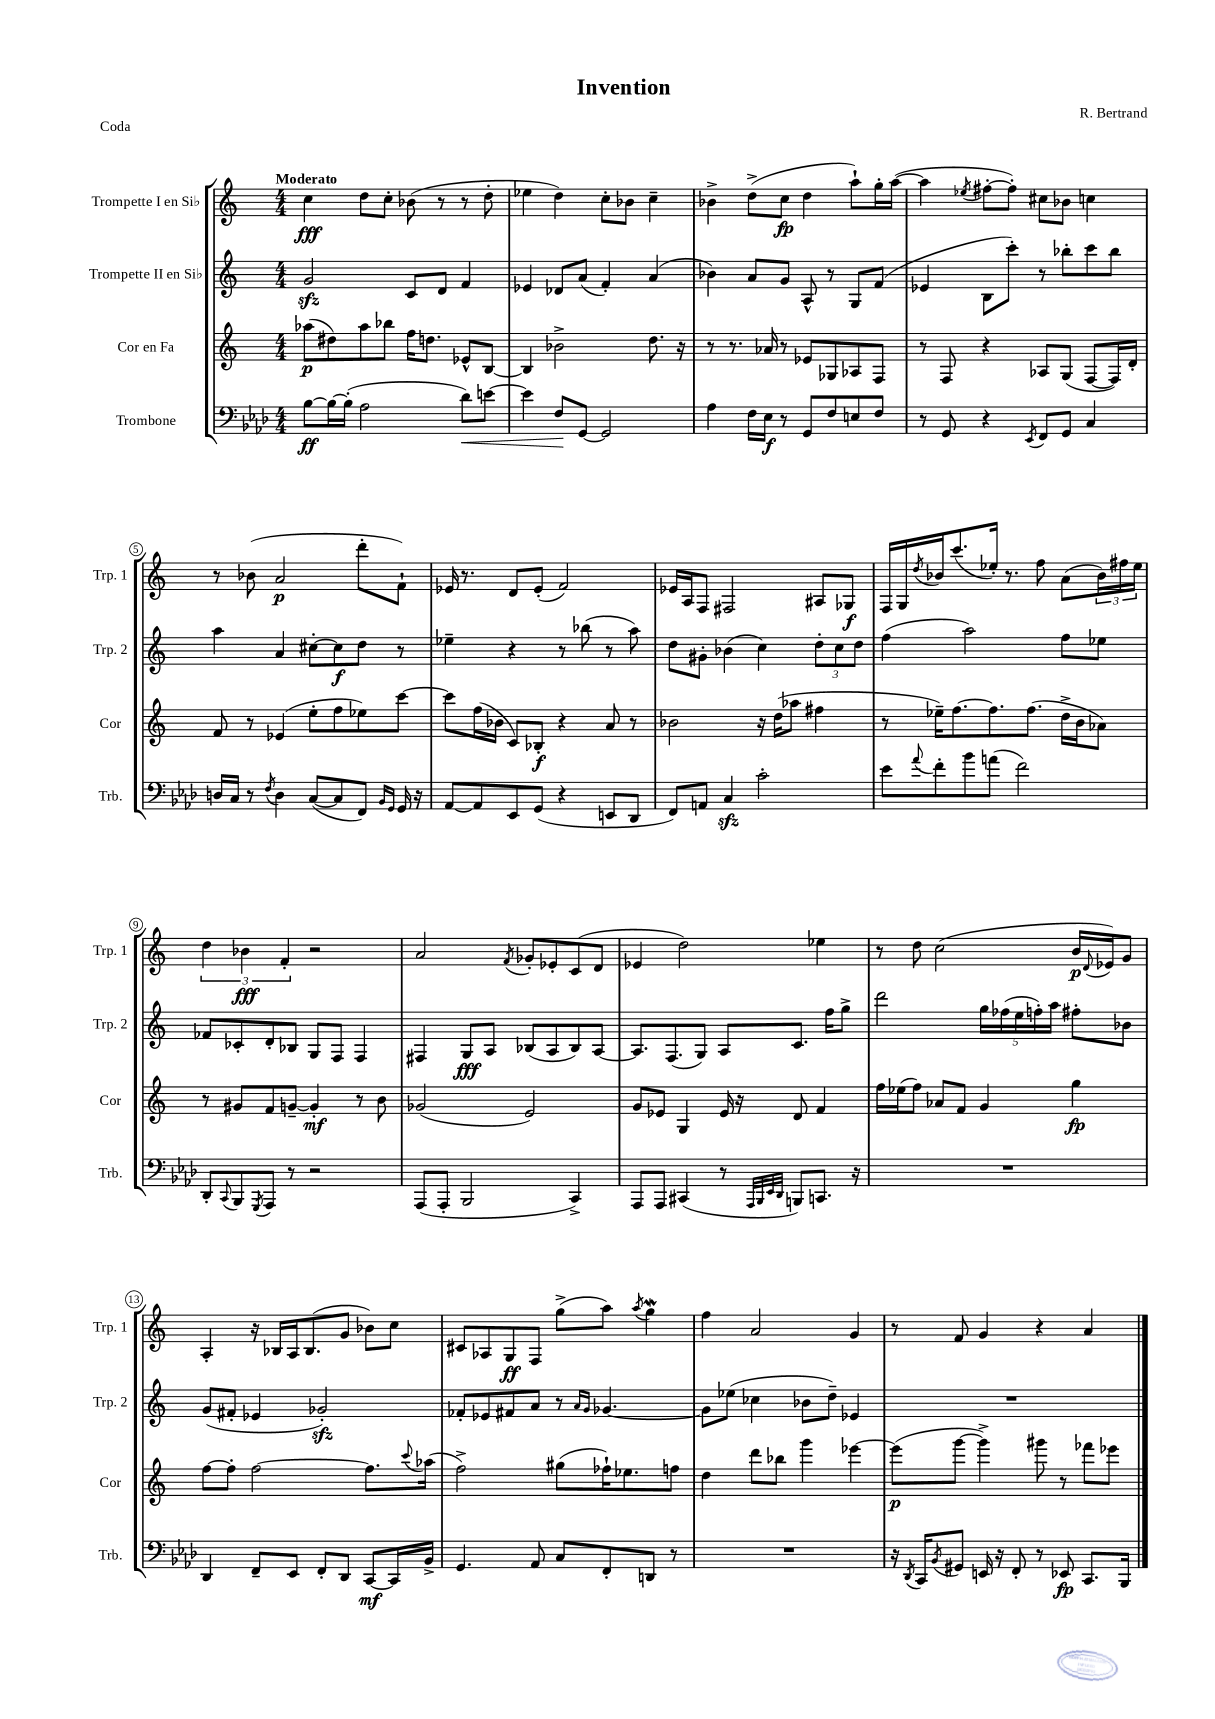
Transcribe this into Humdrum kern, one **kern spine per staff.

**kern	**kern	**kern	**kern
*staff4	*staff3	*staff2	*staff1
*clefF4	*clefG2	*clefG2	*clefG2
*k[b-e-a-d-]	*k[]	*k[]	*k[]
*M4/4	*M4/4	*M4/4	*M4/4
[8B-	(8aa-	2g	4cc
16B-_	8dd#)	.	.
(16B-']	.	.	.
2A-	8aa-	.	8dd
.	8bb-	.	8cc'
.	16ff	8c	(8b-
.	8.dd	.	.
.	.	8d	8r
8d-)	8e-^^	4f	8r
[8e	[8B	.	8dd'
=	=	=	=
4e]	4B]	4e-	4ee-
8F	2b-^	8d-	4dd)
[8GG	.	(8a	.
2GG]	.	4f')	8cc'
.	.	.	8b-
.	8.dd	(4a	4cc~
.	16r	.	.
=	=	=	=
4A-	8r	4b-)	4b-^
.	8.r	.	.
16F	.	8a	(8dd^
16E-	16a-	.	.
8r	8r	8g	8cc
8GG	8e-	8A^^	4dd
8F	8G-	8r	.
8E	8A-	8G	8aa`)
8F	8F	(8f	16gg'
.	.	.	([16aa
=	=	=	=
8r	8r	4e-	4aa]
8GG	8F	.	.
.	.	.	8qee-
4r	4r	8B	[8ff#'
.	.	8ccc')	8ff#'])
8qEE-	.	.	.
8FF	8A-	8r	8cc#
8GG	(8G	8bb-'	8b-
4C	[8F	8ccc	4cc
.	16F])	8bb-	.
.	16d'	.	.
=	=	=	=
16D	8f	4aa	8r
16C	.	.	.
8r	8r	.	(8b-
8qF	.	.	.
4D	(4e-	4a	2a
([8C	8ee'	[8cc#'	.
8C]	8ff	8cc#]	.
8FF)	8ee-)	8dd	8ddd'
16qqBB-	.	.	.
16qqGG	.	.	.
16GG	[8ccc	8r	8f`)
16r	.	.	.
=	=	=	=
[8AA-	8ccc]	4ee-~	16e-
.	.	.	8.r
8AA-]	(16ff	.	.
.	16b-	.	.
8EE-	8c)	4r	8d
(8GG	8B-'	.	(8e-'
4r	4r	8r	2f)
.	.	(8bb-	.
8EE	8a	8r	.
8DD-	8r	8aa)	.
=	=	=	=
8FF)	2b-	8dd	16e-
.	.	.	16A
8AA	.	8g#'	8F
4C	.	(4b-	2F#
2c'	16r	4cc)	.
.	(16dd	.	.
.	8aa-	.	.
.	4ff#	12dd'	8A#
.	.	12cc	.
.	.	.	8G-
.	.	12dd	.
=	=	=	=
8e-	8r	(4ff	16F
.	.	.	16G
8qqa-	.	.	8qdd
8f'	16ee-~)	.	16b-
.	[8.ff	.	(8.ccc
8b-	.	2aa)	.
(8a	8.ff]	.	16ee-')
.	.	.	8.r
2f)	.	.	.
.	(8.ff	.	.
.	.	.	8ff
.	16dd^	8ff	(8a
.	16b	.	.
.	8a-)	8ee-	24b-)
.	.	.	24ff#
.	.	.	24ee-
=	=	=	=
8DD-'	8r	8f-	6dd
8qqCC	.	.	.
8BBB-	8g#	8c-'	.
.	.	.	6b-
8qGGG	.	.	.
8AAA-	8f	8d'	.
.	.	.	6f'
8r	[8g~	8B-	.
2r	4g']	8G	2r
.	.	8F	.
.	8r	4F	.
.	8b	.	.
=	=	=	=
(8AAA-	(2g-	4F#	2a
8AAA-'	.	.	.
2BBB-	.	8G	.
.	.	8A	.
.	.	.	8qf
.	2e)	(8B-	8g-'
.	.	8A	8e-'
4CC^)	.	8B-)	(8c
.	.	[8A	8d
=	=	=	=
8AAA-	8g	8.A]	4e-
8AAA-	8e-	.	.
.	.	(8.F	.
(4CC#	4G	.	2dd)
.	.	8G)	.
8r	16e-	8A	.
.	16r	.	.
32qqAAA-	.	.	.
32qqBBB-	.	.	.
32qqEE-	.	.	.
32qqDD-	.	.	.
8BBB)	8d	8.c	.
8.CC	4f	.	4ee-
.	.	16ff	.
.	.	8gg^	.
16r	.	.	.
=	=	=	=
1r	16ff	2ddd	8r
.	(16ee-	.	.
.	8ff)	.	8dd
.	8a-	.	(2cc
.	8f	.	.
.	4g	20gg	.
.	.	(20ff-	.
.	.	20ee	.
.	.	20ff')	.
.	.	20aa	.
.	4gg	8ff#'	16b
.	.	.	8qqd
.	.	.	16e-)
.	.	8b-	8g
=	=	=	=
4DD-	[8ff	(8g	4A'
.	8ff']	8f#'	.
8FF~	[2ff	4e-	16r
.	.	.	16B-
8EE-	.	.	16A
.	.	.	(8.B-
8FF'	.	2g-')	.
8DD-	.	.	8g
[8CC	8.ff]	.	8b-)
16CC]	.	.	8cc
.	8qqccc	.	.
16BB-^	(16aa-	.	.
=	=	=	=
4.GG	2ff^)	8f-'	8c#
.	.	8e-	8A-
.	.	8f#	8G
8AA-	.	8a	8F
8C	(8gg#	8r	(8gg^
.	.	16qqa	.
.	.	16qqg	.
8FF'	16ff-`)	[4.g-	8aa)
.	8.ee-	.	.
.	.	.	8qaa
8DD	.	.	4gg
8r	8ff	.	.
=	=	=	=
1r	4dd	8g-]	4ff
.	.	(8ee-	.
.	8ddd	4cc-	2a
.	8bb-	.	.
.	4ggg	8b-	.
.	.	8dd~)	.
.	[4eee-	4e-	4g
=	=	=	=
16r	(8eee-]	1r	8r
8qDD-	.	.	.
16CC	.	.	.
8qBB-	.	.	.
8GG#	[8ggg	.	8f
16EE	4ggg^])	.	4g
16r	.	.	.
8FF'	.	.	.
8r	8ggg#	.	4r
8EE-	8r	.	.
8.CC	8fff-	.	4a
.	8eee-	.	.
16BBB-	.	.	.
==	==	==	==
*-	*-	*-	*-
